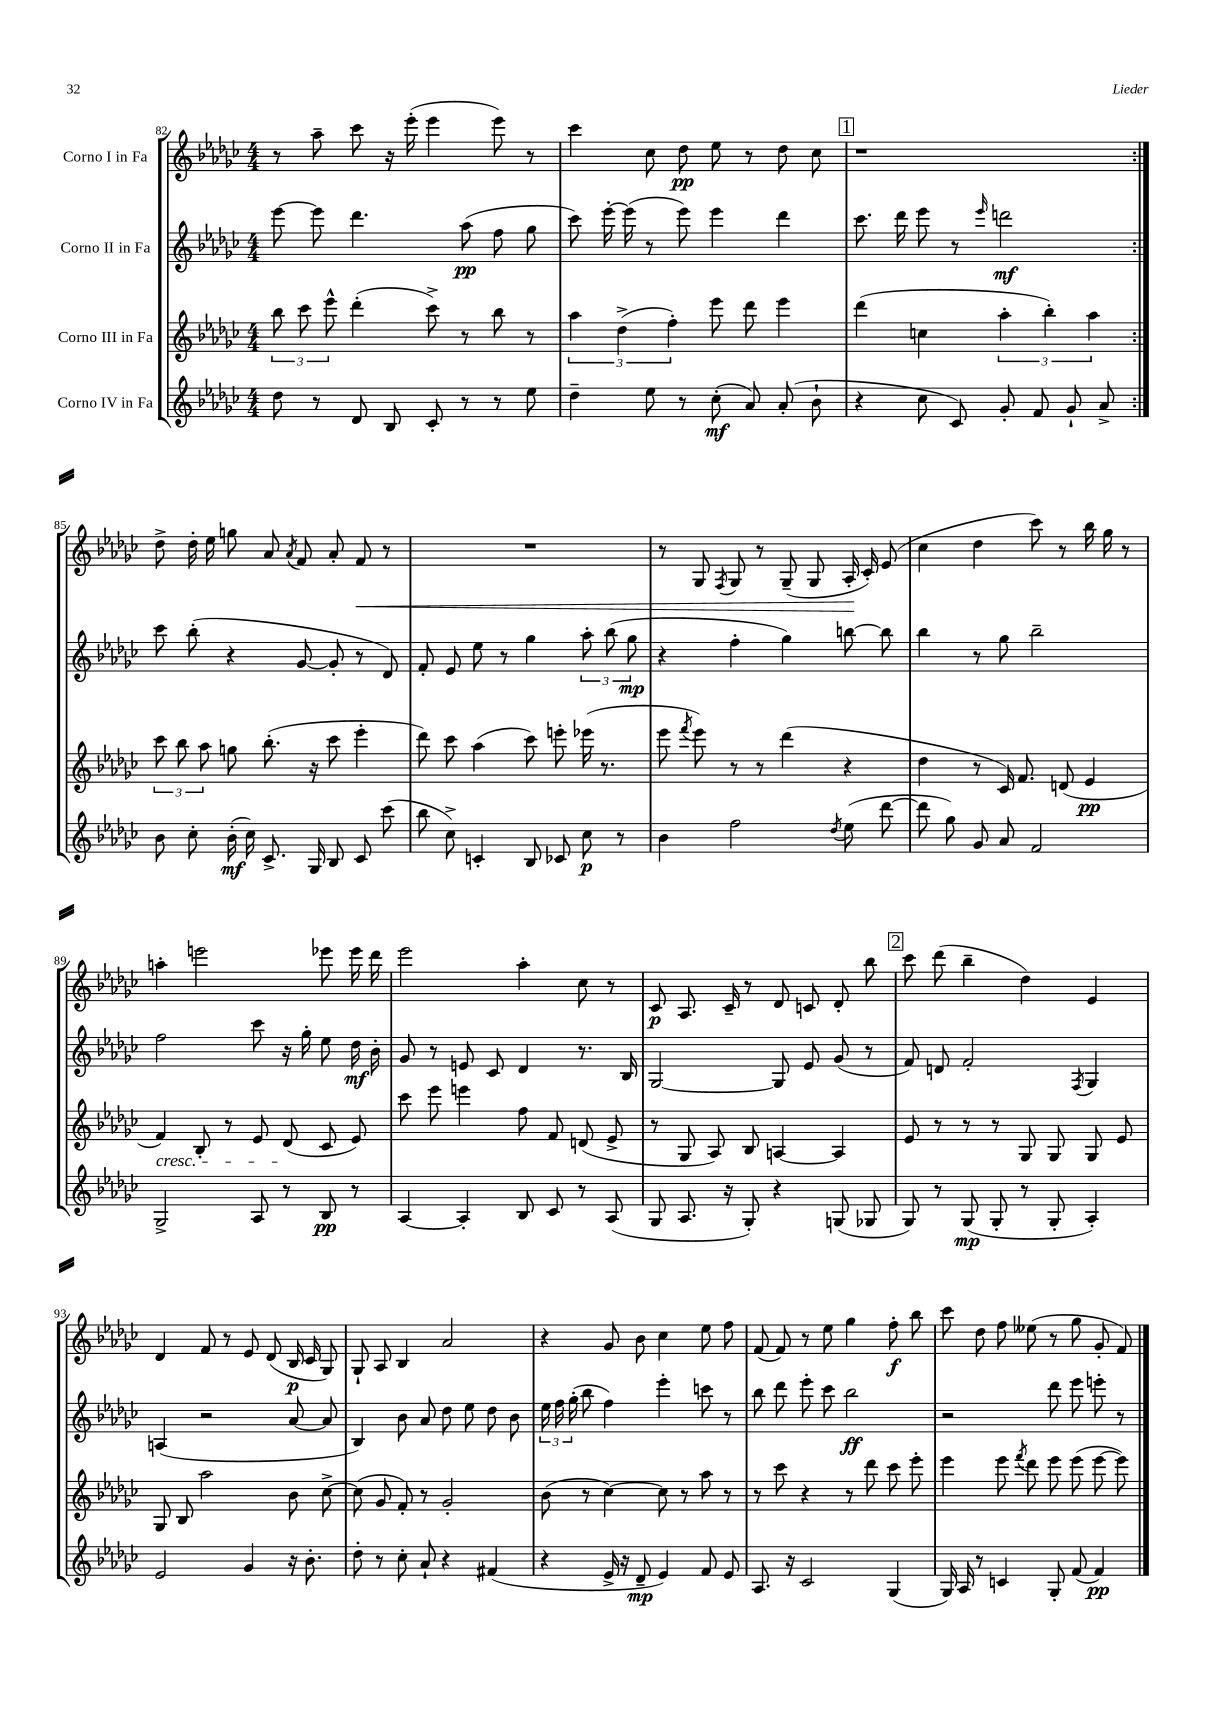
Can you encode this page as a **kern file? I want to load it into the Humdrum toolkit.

**kern	**kern	**kern	**kern
*staff4	*staff3	*staff2	*staff1
*clefG2	*clefG2	*clefG2	*clefG2
*k[b-e-a-d-g-c-]	*k[b-e-a-d-g-c-]	*k[b-e-a-d-g-c-]	*k[b-e-a-d-g-c-]
*M4/4	*M4/4	*M4/4	*M4/4
8dd-\	12bb-\	[8eee-\	8r
.	12ccc-\	.	.
8r	.	8eee-\]	8aa-~\
.	12eee-^^\	.	.
8d-/	(4ddd-'\	4.ddd-\	8ccc-\
8B-/	.	.	16r
.	.	.	(16eee-'\
8c-'/	8ccc-^\)	.	4eee-\
8r	8r	(8aa-\	.
8r	8bb-\	8ff\	8eee-\)
8ee-\	8r	8gg-\	8r
=	=	=	=
4dd-~\	6aa-\	8ccc-\)	4ccc-\
.	.	[16eee-'\	.
.	(6dd-^\	.	.
.	.	(16eee-\]	.
8ee-\	.	8r	8cc-\
.	6ff'\)	.	.
8r	.	8eee-\)	8dd-\
(8cc-'\	8eee-\	4eee-\	8ee-\
8a-/)	8ddd-\	.	8r
(8a-'/	4eee-\	4ddd-\	8dd-\
8b-`\	.	.	8cc-\
=	=	=	=
4r	(4ddd-\	8.ccc-\	1r
.	.	16ddd-\	.
8cc-\	4cc\	8eee-\	.
8c-/)	.	8r	.
.	.	16qqeee-/	.
8g-'/	6aa-'\	2ddd\	.
8f/	.	.	.
.	6bb-'\)	.	.
8g-`/	.	.	.
.	6aa-\	.	.
8a-^/	.	.	.
=:|!	=:|!	=:|!	=:|!
8b-\	12ccc-\	8ccc-\	8dd-^\
.	12bb-\	.	.
8cc-'\	.	(8bb-'\	16dd-'\
.	12aa-\	.	.
.	.	.	16ee-\
(16b-'\	8gg\	4r	8gg\
16cc-\)	.	.	.
8.c-^/	(8.bb-'\	.	8a-/
.	.	.	8qa-/
.	.	[8g-/	8f/
16G-/	16r	.	.
8B-/	8ccc-\	8g-'/]	8a-'/
8c-/	4eee-'\	8r	8f/
(8ccc-\	.	8d-/)	8r
=	=	=	=
8bb-\	8ddd-\)	8f'/	1r
8cc-^\)	8ccc-\	8e-/	.
4c'/	(4aa-\	8ee-\	.
.	.	8r	.
8B-/	8ccc-\)	4gg-\	.
8c-/	8eee'\	.	.
8cc-\	(16eee-\	12aa-'\	.
.	8.r	.	.
.	.	(12bb-\	.
8r	.	.	.
.	.	12gg-\	.
=	=	=	=
4b-\	8eee-\	4r	8r
.	8qfff/	.	.
.	8eee-\)	.	8G-/
.	.	.	8qF/
2ff\	8r	4ff'\	8G-/
.	8r	.	8r
.	(4ddd-\	4gg-\)	(8G-~/
.	.	.	8G-/
8qdd-/	.	.	.
(8ee-\	4r	[8bb\	16A-'/
.	.	.	16c-'/)
[8ddd-\	.	8bb\]	(8e-/
=	=	=	=
8ddd-\]	4dd-\	4bb-\	4cc-\
8gg-\)	.	.	.
8g-/	8r	8r	4dd-\
8a-/	16c-/)	8gg-\	.
.	8.f/	.	.
2f/	.	2bb-~\	8ccc-\)
.	(8d/	.	8r
.	4e-/	.	16bb-\
.	.	.	16gg-\
.	.	.	8r
=	=	=	=
2G-^/	4f/)	2ff\	4aa'\
.	8B-'/	.	2eee\
.	8r	.	.
8A-/	8e-/	8ccc-\	.
8r	(8d-/	16r	.
.	.	16gg-'\	.
8B-/	8c-/	8ee-\	8eee-\
8r	8e-/)	16dd-\	16eee-\
.	.	16b-'\	16ddd-\
=	=	=	=
[4A-/	8ccc-\	8g-/	2eee-\
.	8eee-\	8r	.
4A-'/]	4eee\	8e/	.
.	.	8c-/	.
8B-/	8ff\	4d-/	4aa-'\
8c-/	8f/	.	.
8r	(8d/	8.r	8cc-\
(8A-/	8e-^/	.	8r
.	.	16B-/	.
=	=	=	=
8G-/	8r	[2G-/	8c-/
8.A-/	8G-/	.	8.A-/
.	8A-/)	.	.
16r	.	.	16c-~/
8G-'/)	8B-/	.	8r
4r	[4A/	8G-/]	8d-/
.	.	8e-/	8c/
(8G/	4A/]	(8g-/	8d-'/
8G-/	.	8r	8bb-\
=	=	=	=
8G-/)	8e-/	8f/)	8ccc-\
8r	8r	8d/	(8ddd-\
(8G-/	8r	2f'/	4bb-~\
8G-'/	8r	.	.
8r	8G-/	.	4dd-\)
8G-'/	8G-/	.	.
.	.	8qF/	.
4A-'/)	8G-/	4G-/	4e-/
.	8e-/	.	.
=	=	=	=
2e-/	8G-/	(4A/	4d-/
.	8B-/	.	.
.	2aa-\	2r	8f/
.	.	.	8r
4g-/	.	.	8e-/
.	.	.	(8d-/
16r	8b-\	[8a-/	16B-/
8.b-'\	.	.	16c-/
.	[8cc-^\	8a-/]	8G-/)
=	=	=	=
8dd-'\	(8cc-\]	4B-/)	8G-`/
8r	8g-/	.	8A-/
8cc-'\	8f'/)	8b-\	4B-/
8a-`/	8r	8a-/	.
4r	2g-'/	8dd-\	2a-/
.	.	8ee-\	.
(4f#/	.	8dd-\	.
.	.	8b-\	.
=	=	=	=
4r	(8b-\	24ee-\	4r
.	.	24ff\	.
.	.	(24gg-'\	.
.	8r	8bb-\	.
16e-^/	[4cc-\)	4ff\)	8g-/
16r	.	.	.
8d-~/	.	.	8b-\
4e-/)	8cc-\]	4eee-'\	4cc-\
.	8r	.	.
8f/	8aa-\	8ccc\	8ee-\
8e-/	8r	8r	8ff\
=	=	=	=
8.A-/	8r	8bb-\	(8f/
.	8ccc-\	8ddd-\	8f/)
16r	.	.	.
2c-/	4r	8eee-'\	8r
.	.	8ccc-\	8ee-\
.	8r	2bb-\	4gg-\
.	8ddd-\	.	.
(4G-/	8ccc-\	.	8ff'\
.	8eee-'\	.	8bb-\
=	=	=	=
16G-/)	4eee-\	2r	8ccc-\
16A-/	.	.	.
8r	.	.	8dd-\
4c/	8eee-\	.	8ff\
.	8qfff/	.	.
.	8ddd-\	.	(8ee--\
8G-'/	8eee-\	8ddd-\	8r
(8f/	(8eee-\	8eee-\	8gg-\
4f/)	[8eee-\	8eee'\	8g-'/
.	8eee-\])	8r	8f/)
==	==	==	==
*-	*-	*-	*-
